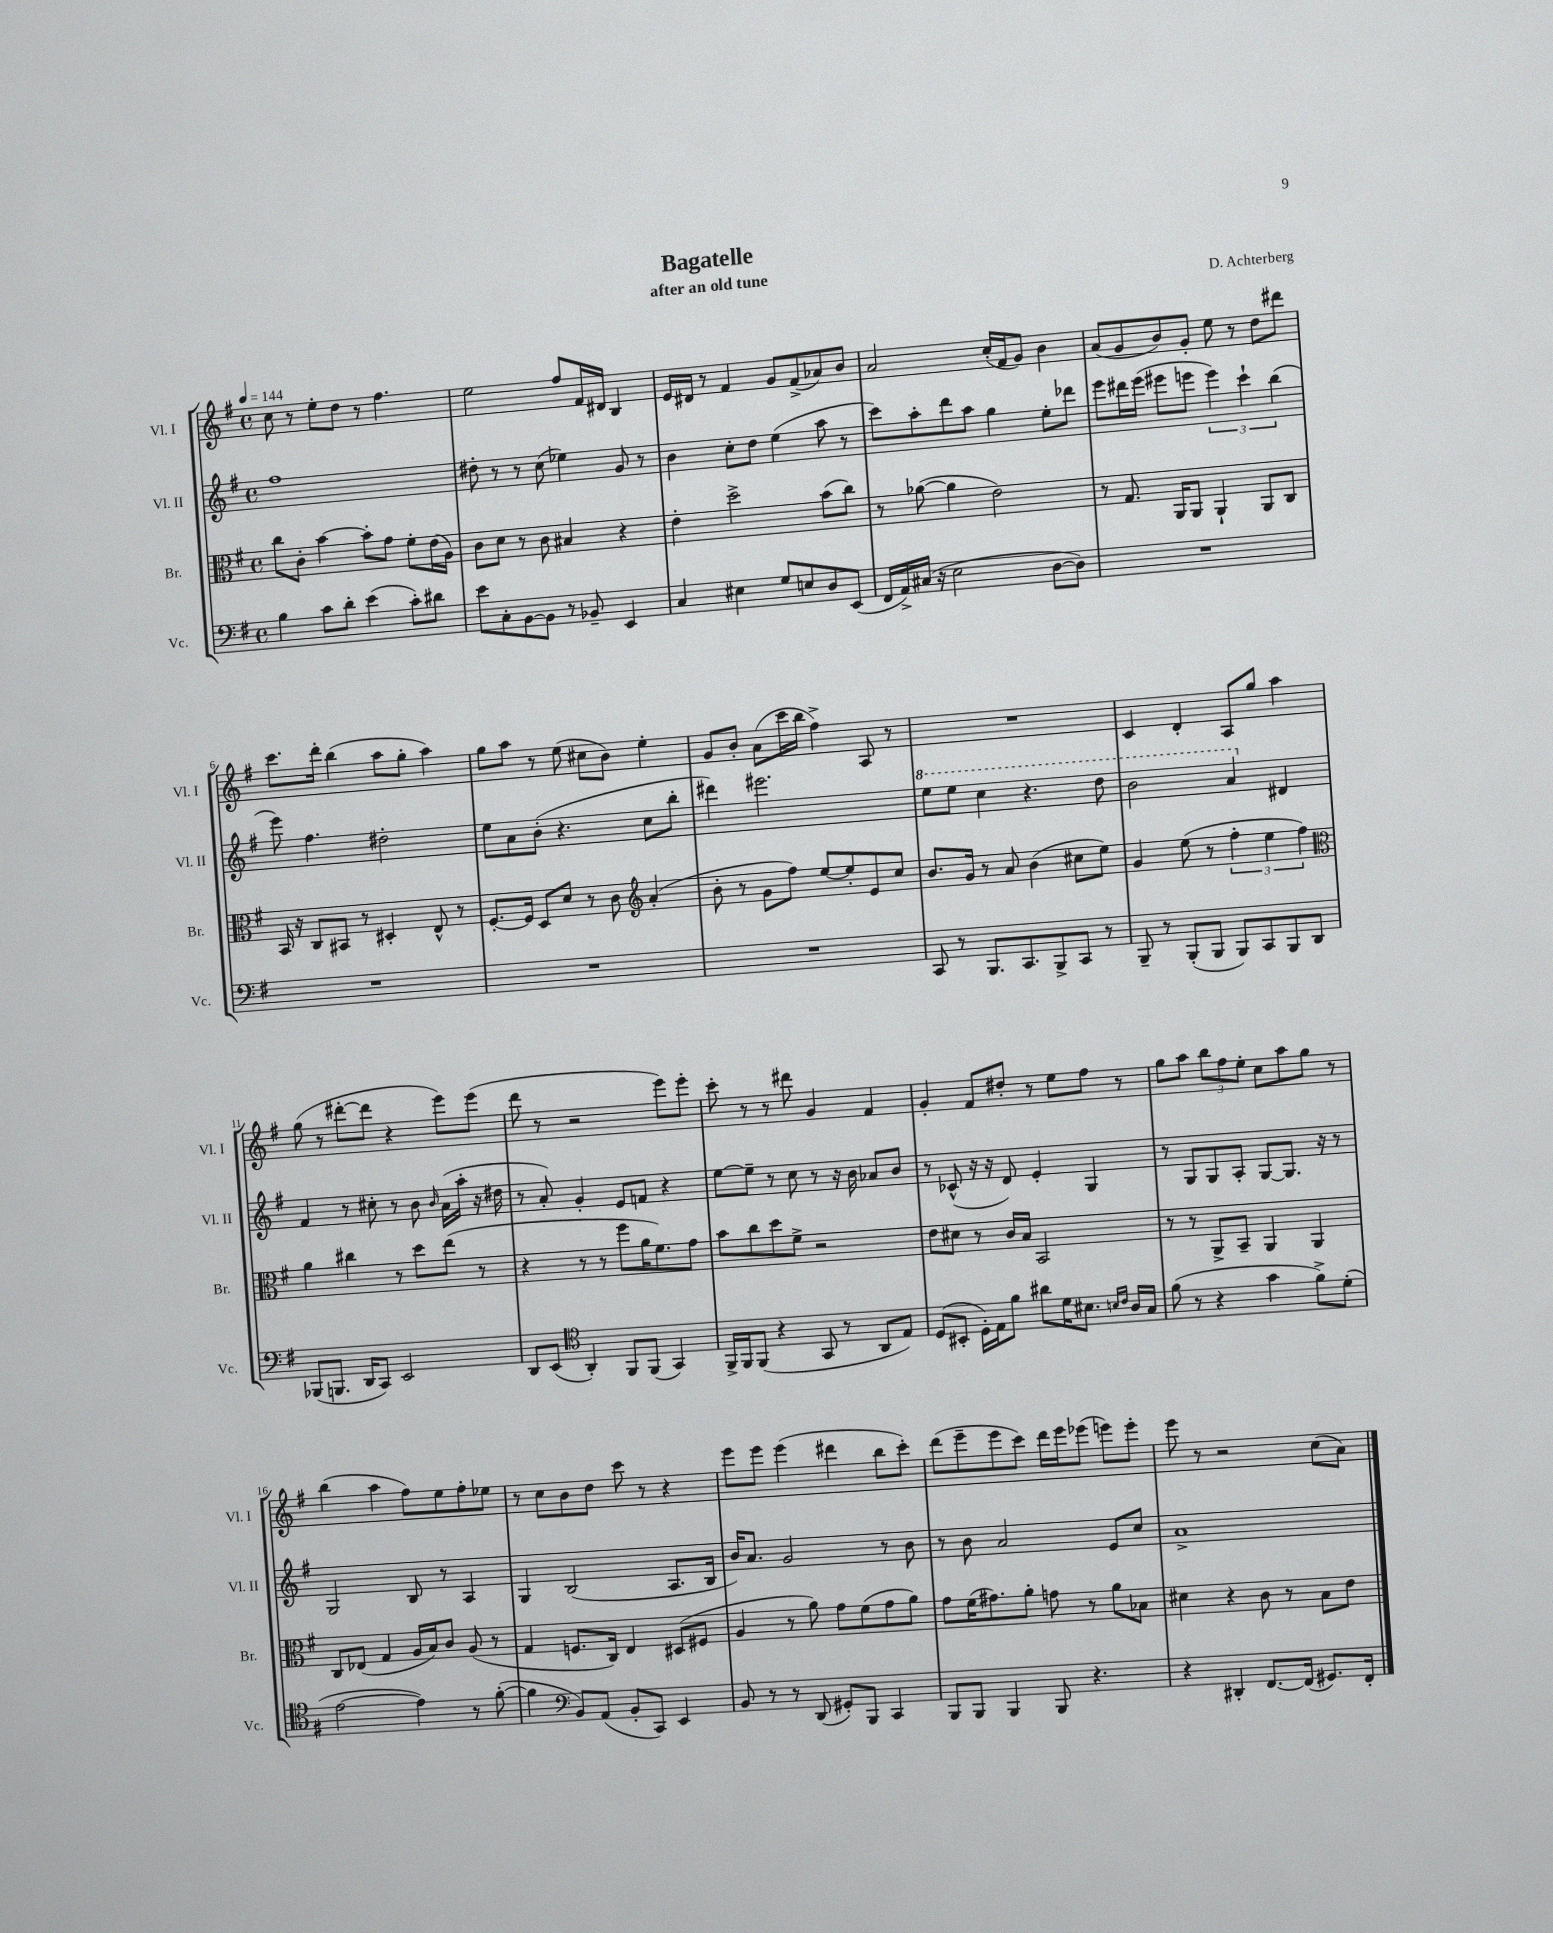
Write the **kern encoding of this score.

**kern	**kern	**kern	**kern
*staff4	*staff3	*staff2	*staff1
*clefF4	*clefC3	*clefG2	*clefG2
*k[f#]	*k[f#]	*k[f#]	*k[f#]
*M4/4	*M4/4	*M4/4	*M4/4
*met(c)	*met(c)	*met(c)	*met(c)
*MM144	*MM144	*MM144	*MM144
4B	8cc	1ff#	8cc
.	8c'	.	8r
8c	[4b	.	8ee'
8d'	.	.	8dd
(4e	8b']	.	8r
.	8g	.	4.ff#
8c')	8f#'	.	.
8d#	(16e	.	.
.	16A)	.	.
=	=	=	=
8e	8c	8dd#'	2ee
8C'	8d	8r	.
[8BB	8r	8r	.
8BB]	8c	(8cc	.
8r	4B#	4ee-)	8ff#
8BB-~	.	.	16f#
.	.	.	16d#
4EE	4r	8g	4B
.	.	8r	.
=	=	=	=
4C	4e'	4b	16e
.	.	.	16d#
.	.	.	8r
4E#	2dd^	8cc'	4f#
.	.	8dd	.
8G	.	(4ee	8g
8E	.	.	(8f#^
8D	(8b	8aa	8a-)
(8EE	8cc)	8r	8b
=	=	=	=
16FF#	8r	8ccc)	2a
16AA^)	.	.	.
(16C#	([8a-	8aa'	.
16r	.	.	.
2E	4a-]	8ddd	.
.	.	8aa	.
.	2e)	4gg	(16cc'
.	.	.	16f#
.	.	.	8g)
[8D	.	8ee'	4b
8D])	.	8ddd-	.
=	=	=	=
1r	8r	8eee	(8a
.	8.G	16ddd#	8g
.	.	(16eee	.
.	.	8eee#	8b)
.	16AA	.	.
.	8AA	8eee	8g'
.	4AA`	6eee)	8ee
.	.	.	8r
.	.	6ccc`	.
.	8AA	.	8dd
.	.	(6bb	.
.	8C	.	8ddd#
=	=	=	=
1r	16BB	8eee)	8.ccc
.	16r	.	.
.	8C	4.ff#	.
.	.	.	16ddd'
.	8BB#	.	(4bb
.	8r	.	.
.	4D#'	2dd#'	8aa
.	.	.	8gg'
.	8E^^	.	4aa)
.	8r	.	.
=	=	=	=
1r	[8.F#'	8ee	8gg
.	.	8a	8aa
.	16F#]	.	.
.	8D	(8b'	8r
.	8d	4.r	(8ee
.	8r	.	8cc#
.	8c	.	8b)
*	*clefG2	*	*
.	(4a'	8cc	4ee'
.	.	8bb'	.
=	=	=	=
1r	8b'	4ddd#)	8g
.	8r	.	8b'
.	8g	2.eee#	(8a
.	8ff#)	.	16ccc
.	.	.	16bb
.	[8ee	.	4ff#^)
.	8ee']	.	.
.	8e	.	8A
.	8cc	.	8r
=	=	=	=
8CC	8.b	8eee	1r
8r	.	8eee	.
.	16g	.	.
8.BBB	8r	4ccc	.
.	8a	.	.
8.CC	.	.	.
.	(4b	4.r	.
8BBB^	.	.	.
8CC	8cc#	.	.
8r	8ee)	8ddd	.
=	=	=	=
8BBB~	4g	2bb	4c
8r	.	.	.
(8BBB'	(8ee	.	4d'
8BBB	8r	.	.
8BBB)	6ff#'	4aa	8A
8CC	.	.	8gg
.	6ee	.	.
8BBB	.	4d#	4aa
.	6ff#)	.	.
8DD	.	.	.
=	=	=	=
*	*clefC3	*	*
(8BBB-	4a	4f#	(8gg
8.BBB	.	.	8r
.	4cc#	8r	[8ddd#'
16DD	.	.	.
8CC)	.	8cc#'	8ddd#]
2EE	8r	8r	4r
.	8dd	8b	.
.	.	16qqb	.
.	(8ee	(16a	8eee)
.	.	16aa'	.
.	8r	16r	(8eee
.	.	16dd#	.
=	=	=	=
8DD	4r	8r	8ddd
(8EE	.	8a')	8r
*clefC4	*	*	*
4AA')	8r	4g'	2r
.	8r	.	.
8FF#	8ff#	8e	.
(8FF#	16a	8f	.
.	8.f#)	.	.
4GG)	.	4r	8eee)
.	8g	.	8eee'
=	=	=	=
16FF#^	8b	[8ee	8ccc'
16FF#	.	.	.
(8FF#	8cc	8ee~]	8r
4r	8dd	8r	8r
.	8f#^	8cc	8ddd#
8GG	2r	8r	4g
8r	.	16r	.
.	.	16b	.
8AA	.	8a-	4f#
8E)	.	8b	.
=	=	=	=
(8D	8e	8r	4g'
8BB#'	8d#	(8c-^^	.
16D')	8r	16r	8f#
16E	.	16r	.
8f#	16c	8d)	8dd#'
.	16B	.	.
8a#	2BB	4e'	8r
16d	.	.	8ee
8.B#	.	.	.
.	.	4G	8ff#
16qqB	.	.	.
16qqc	.	.	.
16A	.	.	8r
16G	.	.	.
=	=	=	=
(8f#	8r	8r	8gg
8r	8r	8G	8aa
4r	8AA^	8G	12bb
.	.	.	12ff#
.	8BB~	8A'	.
.	.	.	12ee'
4g	4AA	[8G	8cc
.	.	8.G]	8aa
8f#^)	4AA	.	8gg
.	.	16r	.
(8d'	.	8r	8r
=	=	=	=
[2e	8C	2G	(4bb
.	(8E-	.	.
.	4G	.	4aa
4e])	16A	8B	8ff#)
.	16B)	.	.
.	8c	8r	8ee
8r	(8A	4A	8ff#'
([8f#'	8r	.	8ee-
=	=	=	=
4f#]	4G	4G	8r
.	.	.	8cc
*clefF4	*	*	*
8BB)	8.F	(2B	8b
(8AA	.	.	8dd
.	16C)	.	.
8BB'	4E	.	8ccc
8CC)	.	.	8r
4EE	(8D#	8.A	4r
.	8F#	.	.
.	.	16B	.
=	=	=	=
8BB	4A	16b)	8eee
.	.	8.a	.
8r	.	.	8eee
8r	8r	2g	(4eee
(8DD	8a)	.	.
8GG#')	8g	.	4ddd#
8BBB	(8f#	.	.
4CC	8g	8r	8bb
.	8a)	8b	8ccc')
=	=	=	=
8BBB	8g	8r	(8ddd
8BBB	(16f#	8b	8eee~
.	8.g#)	.	.
4BBB	.	2a	8eee
.	8a'	.	8ccc)
8BBB	8g	.	16ddd
.	.	.	16eee
4.r	8r	.	(8eee-
.	8a	8e	8eee)
.	8B-	8cc	8eee'
=	=	=	=
4r	4d#	1a^	8eee
.	.	.	8r
4DD#'	4r	.	2r
[8.FF#	8c	.	.
.	8r	.	.
(16FF#]	.	.	.
8.GG#)	8B	.	(8cc
.	8e	.	8a)
16FF#'	.	.	.
==	==	==	==
*-	*-	*-	*-
